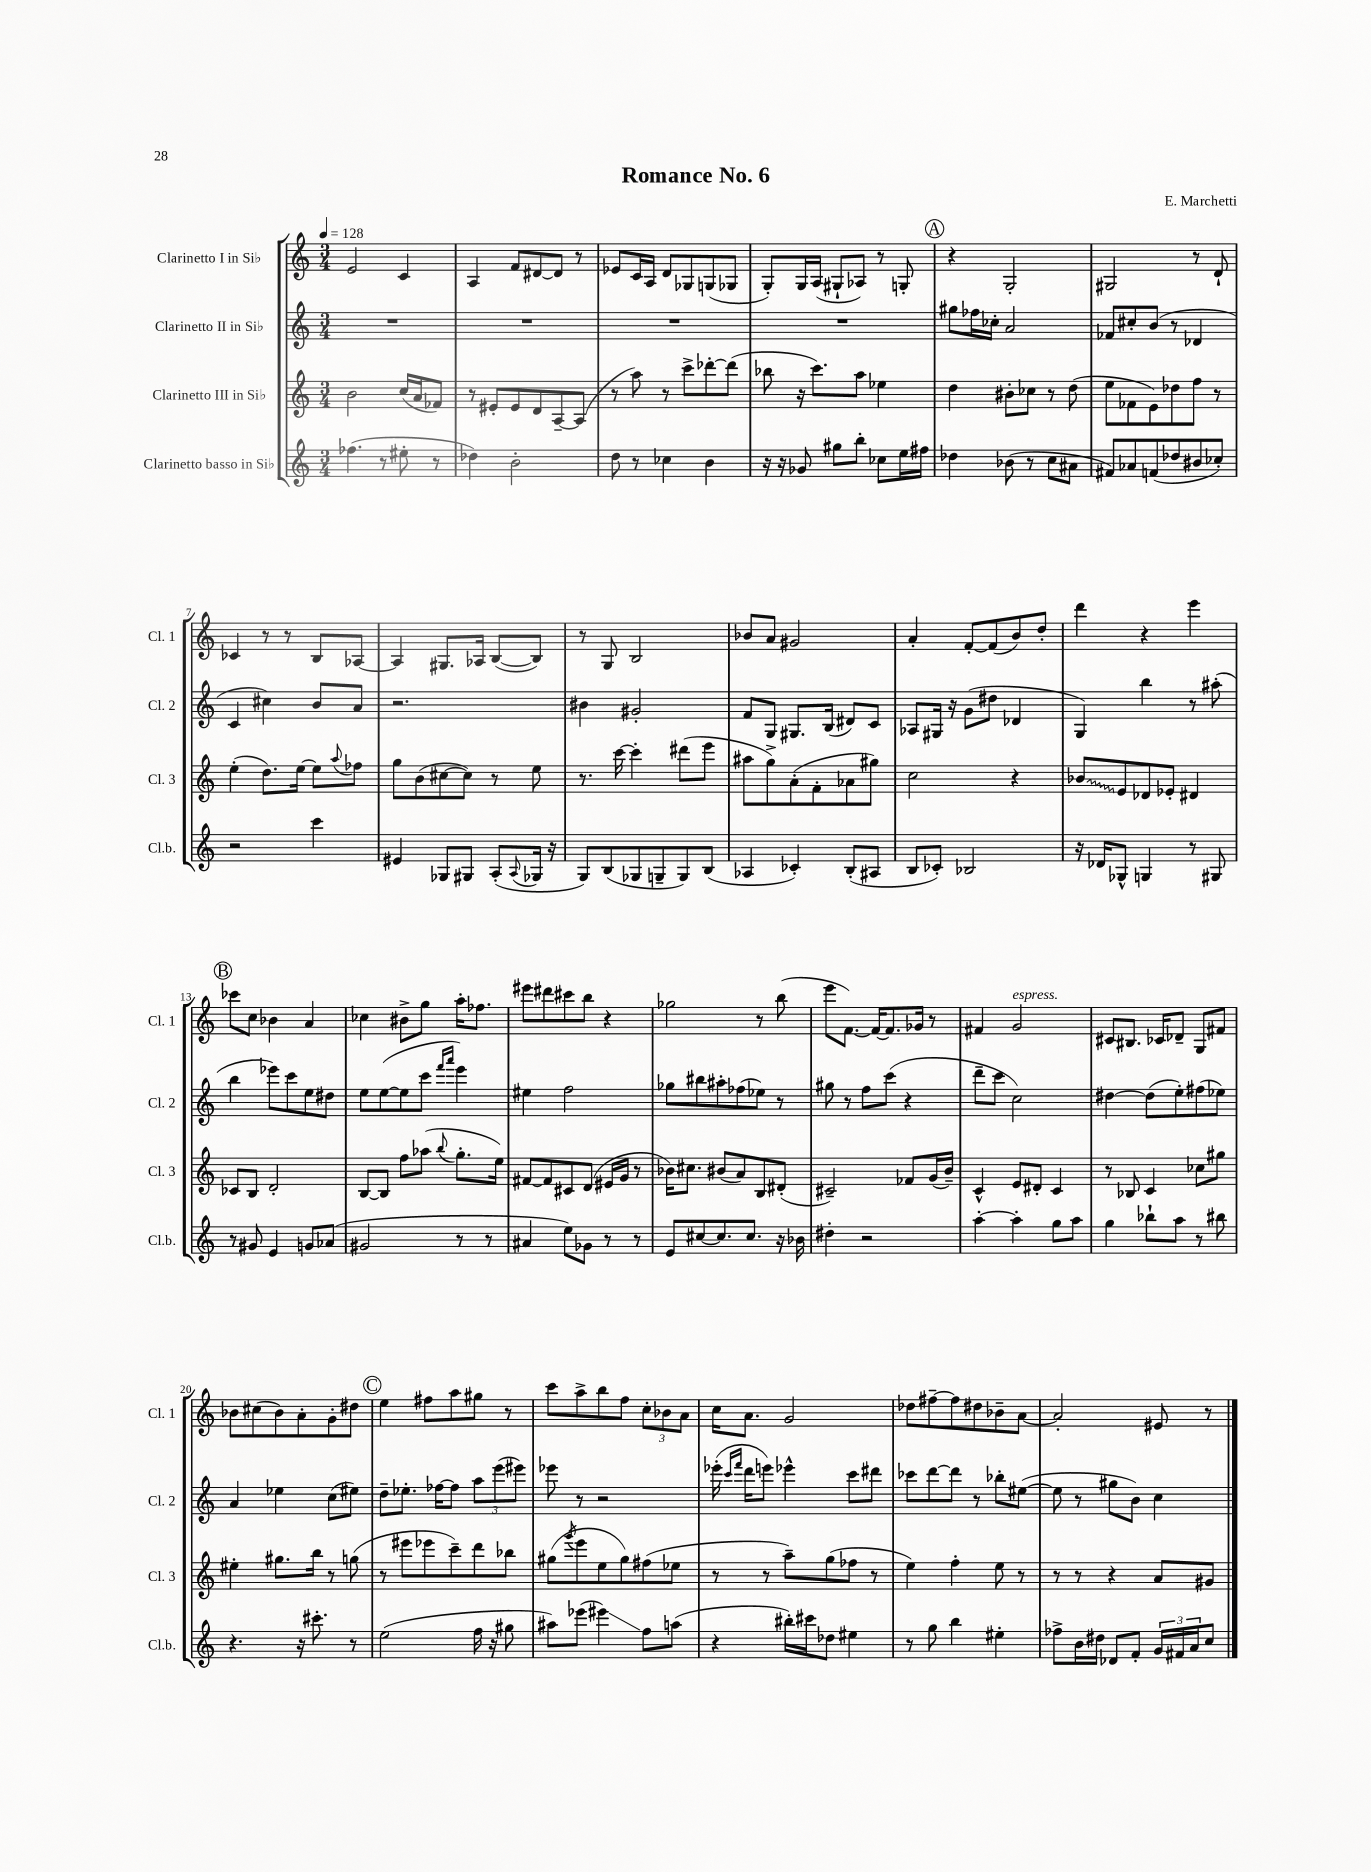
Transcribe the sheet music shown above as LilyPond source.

\header { title = "Romance No. 6" composer = "E. Marchetti" }
<<
\new StaffGroup <<
\new Staff = "s0" \with { instrumentName = "Clarinetto I in Sib" shortInstrumentName = "Cl. 1" } {
    \clef treble \key c \major \numericTimeSignature \time 3/4 \tempo 4 = 128
    e'2 c'4 |
    a4 f'8 dis'8~ dis'8 r8 |
    ees'8 c'16 a16 d'8 ges8 g8( ges8 |
    g8-.) g16 a16( gis8-! aes8) r8 g8-. |
    \mark \markup { \circle "A" } r4 g2-. |
    gis2 r8 d'8-! |
    ces'4 r8 r8 b8 aes8~ |
    aes4 gis8. aes16 b8~( b8) |
    r8 g8 b2 |
    bes'8 a'8 gis'2 |
    a'4-. f'8~-. f'8( b'8) d''8-. |
    d'''4 r4 e'''4 |
    \mark \markup { \circle "B" } ces'''8 c''8 bes'4 a'4 |
    ces''4 bis'8-> g''8 a''16-. fes''8. |
    eis'''8 dis'''8 cis'''8 b''8 r4 |
    ges''2 r8 b''8( |
    e'''8 f'8.~) f'16~ f'8. ges'16 r8 |
    fis'4 g'2^\markup { \italic "espress." } |
    cis'8 bis8. ces'16 des'8-- g8 fis'8 |
    bes'8 cis''8( bes'8) a'8-. g'8-. dis''8 |
    \mark \markup { \circle "C" } e''4 fis''8 a''8 gis''8 r8 |
    c'''8 a''8-> b''8 f''8 \tuplet 3/2 { c''8-. bes'8 a'8 } |
    c''16 a'8. g'2 |
    des''8 fis''8~-- fis''8 dis''8 bes'8-- a'8~ |
    a'2-. eis'8 r8 \bar "|." |
}
\new Staff = "s1" \with { instrumentName = "Clarinetto II in Sib" shortInstrumentName = "Cl. 2" } {
    \clef treble \key c \major \numericTimeSignature \time 3/4
    R2. |
    R2. |
    R2. |
    R2. |
    \mark \markup { \circle "A" } gis''8 fes''16 ces''16-. a'2 |
    fes'8 cis''8-. b'8( r8 des'4 |
    c'4 cis''4) b'8 a'8 |
    r2. |
    bis'4 gis'2-. |
    f'8 g8 gis8. b16( dis'8) c'8 |
    aes8 gis16 r16 g'8( dis''8 des'4 |
    g4) b''4 r8 ais''8-.( |
    \mark \markup { \circle "B" } b''4 ees'''8) c'''8 e''8 dis''8 |
    e''8 e''8~( e''8 c'''8 \grace { f'''16 a'''16 } e'''4) |
    eis''4 f''2 |
    ges''8 bis''8 ais''8-. fes''8( ees''8) r8 |
    gis''8 r8 f''8 c'''8( r4 |
    d'''8-- c'''8 c''2) |
    dis''4~ dis''8( e''8-.) fis''8( ees''8) |
    a'4 ees''4 c''8( eis''8) |
    \mark \markup { \circle "C" } d''8-- ees''8.-. fes''16~ fes''8 \tuplet 3/2 { a''8 e'''8( eis'''8) } |
    ees'''8 r8 r2 |
    ees'''16-.( \grace { c'''16 f'''16 } d'''16 e'''8) ees'''4-^ c'''8 dis'''8 |
    ces'''8 d'''8~ d'''8 r8 bes''8-. eis''8~( |
    eis''8 r8 gis''8 b'8) c''4 \bar "|." |
}
\new Staff = "s2" \with { instrumentName = "Clarinetto III in Sib" shortInstrumentName = "Cl. 3" } {
    \clef treble \key c \major \numericTimeSignature \time 3/4
    b'2 c''16( a'16 fes'8) |
    r8 eis'8-. eis'8 d'8 a8~-- a8( |
    r8 a''8) r8 c'''8-> des'''8~-. des'''8( |
    bes''8 r16 c'''8.) a''8 ees''4 |
    \mark \markup { \circle "A" } d''4 bis'8-. ces''8 r8 d''8( |
    e''8 fes'8 e'8) des''8 f''8 r8 |
    e''4-.( d''8.) e''16~ e''8 \appoggiatura { a''8 } fes''8 |
    g''8 b'8( cis''8~ cis''8) r8 e''8 |
    r8. c'''16~ c'''4-. dis'''8( e'''8 |
    ais''8 g''8->) a'8-.( f'8-. aes'8 gis''8) |
    c''2 r4 |
    \once \override Glissando.style = #'zigzag bes'8\glissando e'8 des'8 ees'8-. dis'4 |
    \mark \markup { \circle "B" } ces'8 b8 d'2-. |
    b8~ b8 f''8 aes''8( \appoggiatura { b''8 } g''8.-. e''16) |
    fis'8~ fis'8 cis'8 d'8( eis'16 g'16 r8 |
    bes'16) cis''8. bis'8( a'8) b8 dis'8-.( |
    cis'2--) fes'8 g'16( b'16--) |
    c'4-^ e'8 dis'8-. c'4 |
    r8 bes8 c'4 ces''8 gis''8 |
    eis''4-. gis''8. b''16 r8 g''8( |
    \mark \markup { \circle "C" } r8 eis'''8 ees'''8 c'''8--) d'''8 bes''8 |
    gis''8( \acciaccatura { g'''8 } e'''8 e''8 gis''8) fis''8( ees''8 |
    r8 r8 a''8--) g''8( fes''8 r8 |
    e''4) f''4-. e''8 r8 |
    r8 r8 r4 a'8 gis'8 \bar "|." |
}
\new Staff = "s3" \with { instrumentName = "Clarinetto basso in Sib" shortInstrumentName = "Cl.b." } {
    \clef treble \key c \major \numericTimeSignature \time 3/4
    fes''4.( r8 eis''8-. r8 |
    des''4) b'2-. |
    d''8 r8 ces''4 b'4 |
    r16 r16 ges'8 gis''8 b''8-. ces''8 e''16 fis''16 |
    \mark \markup { \circle "A" } des''4 bes'8( r8 c''8 ais'8 |
    fis'8) aes'8 f'8( des''8 bis'8 ces''8-.) |
    r2 c'''4 |
    eis'4 ges8 gis8 a8-.( \appoggiatura { a8 } ges16 r16 |
    g8) b8( ges8 g8-- g8) b8( |
    aes4 ces'4-.) b8-.( ais8 |
    b8 ces'8-.) bes2 |
    r16 des'16 ges8-^ g4 r8 gis8 |
    \mark \markup { \circle "B" } r8 gis'8 e'4 g'8 aes'8( |
    gis'2 r8 r8 |
    ais'4 e''8) ges'8 r8 r8 |
    e'8 cis''8~ cis''8. cis''8. r16 bes'16 |
    dis''4-. r2 |
    a''4~-. a''4-. g''8 a''8 |
    g''4 bes''8-! a''8 r8 bis''8 |
    r4. r16 cis'''8.-. r8 |
    \mark \markup { \circle "C" } e''2( f''16 r16 gis''8 |
    ais''8) ees'''8( eis'''4\glissando) f''8 a''8( |
    r4 bis''16-.) cis'''16 des''8 eis''4 |
    r8 g''8 b''4 eis''4-. |
    fes''8-> b'16 dis''16 des'8 f'8-. \tuplet 3/2 { g'16 fis'16 a'16 } c''8 \bar "|." |
}
>>
>>
